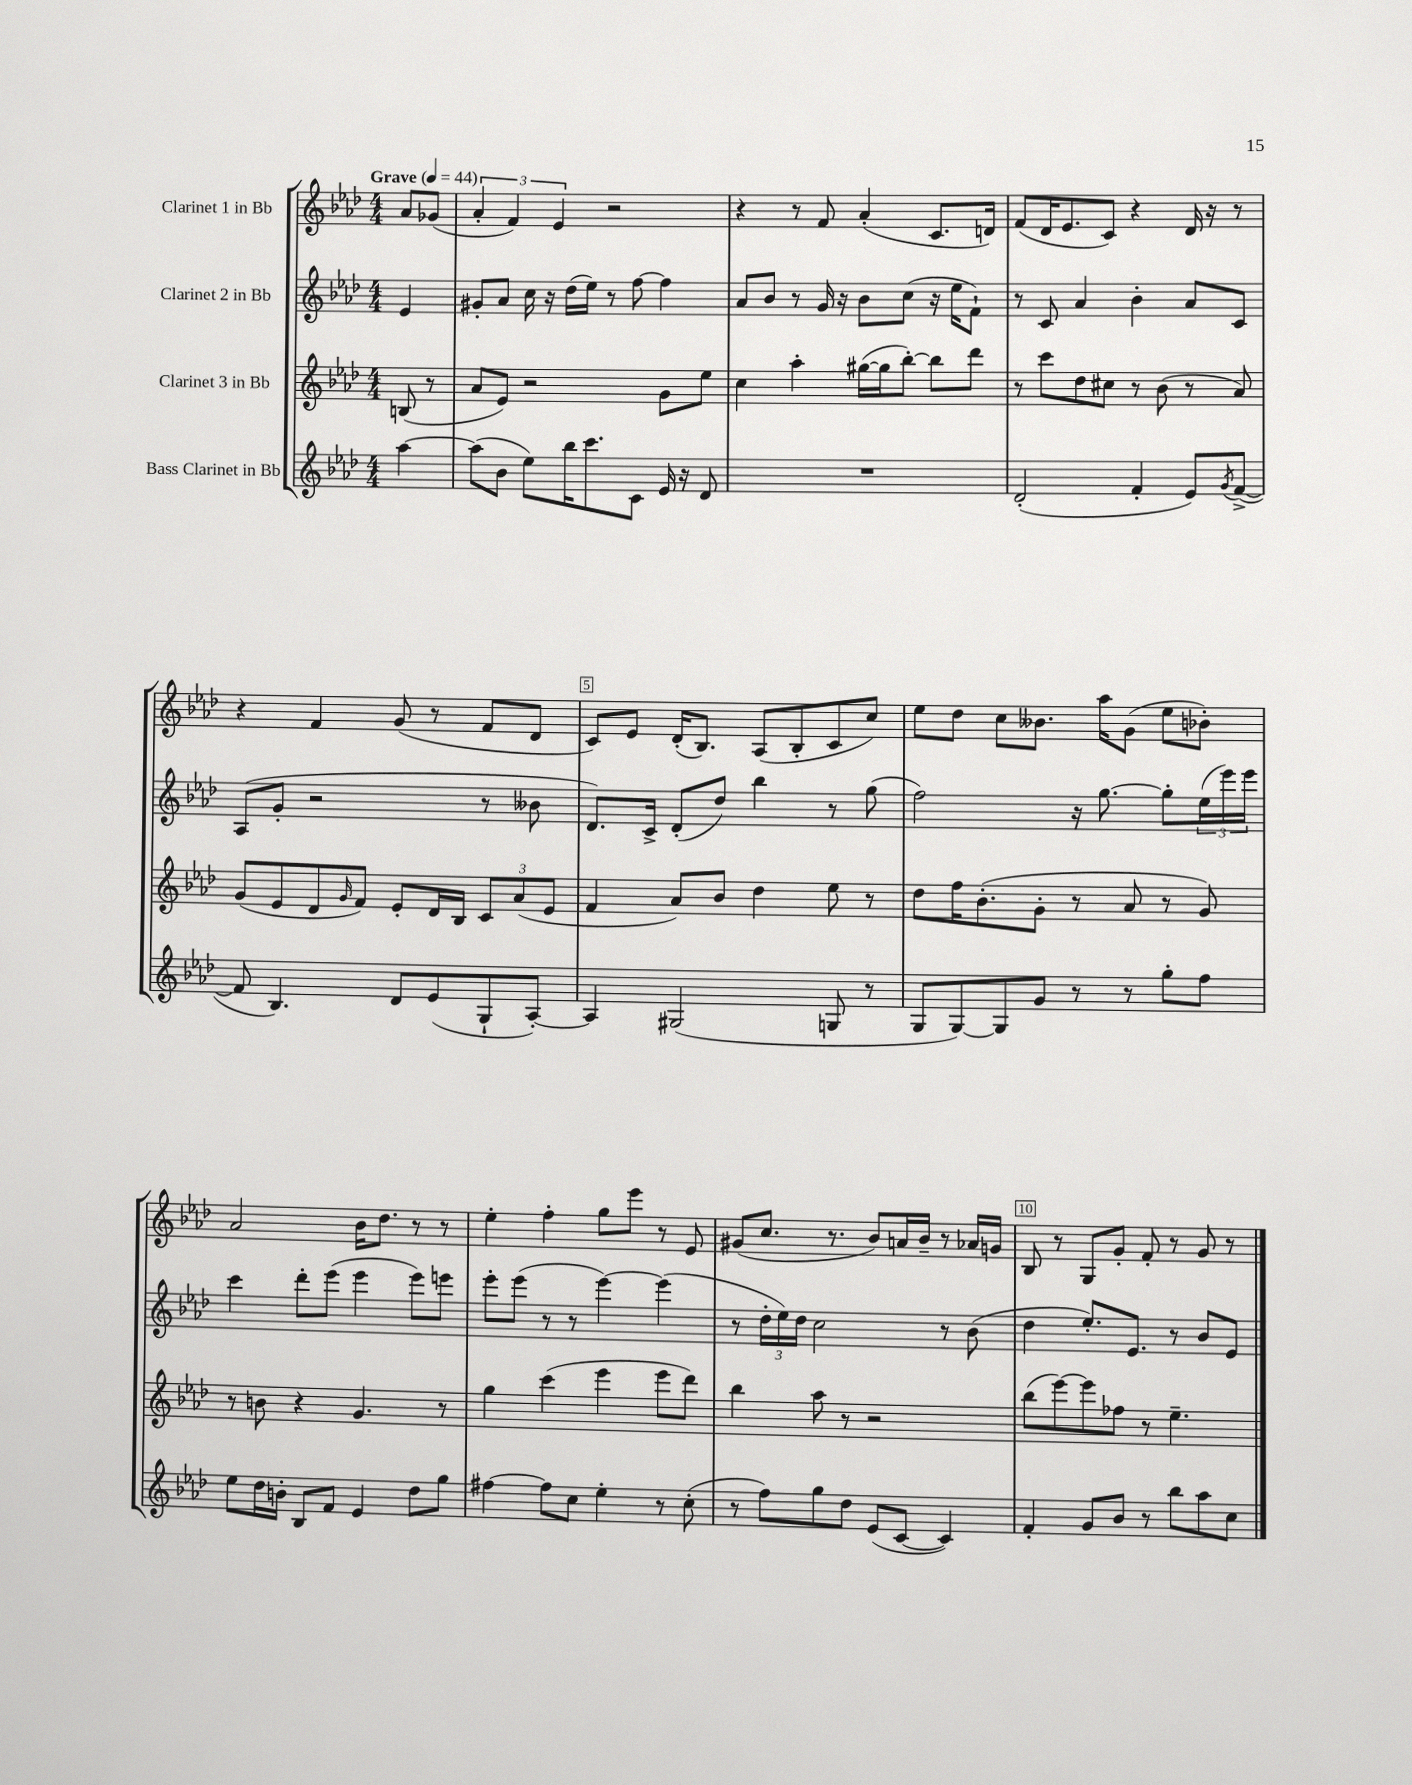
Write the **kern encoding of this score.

**kern	**kern	**kern	**kern
*staff4	*staff3	*staff2	*staff1
*clefG2	*clefG2	*clefG2	*clefG2
*k[b-e-a-d-]	*k[b-e-a-d-]	*k[b-e-a-d-]	*k[b-e-a-d-]
*M4/4	*M4/4	*M4/4	*M4/4
*MM44	*MM44	*MM44	*MM44
[4aa-	(8B	4e-	8a-
.	8r	.	(8g-
=	=	=	=
(8aa-]	8a-	8g#'	6a-'
8b-	8e-)	8a-	.
.	.	.	6f)
8ee-)	2r	16cc	.
.	.	16r	.
.	.	.	6e-
16bb-	.	(16dd-	.
8.ccc	.	16ee-)	.
.	.	8r	2r
8c	.	[8ff	.
16e-	8g	4ff]	.
16r	.	.	.
8d-	8ee-	.	.
=	=	=	=
1r	4cc	8a-	4r
.	.	8b-	.
.	4aa-'	8r	8r
.	.	16g	8f
.	.	16r	.
.	([16gg#	8b-	(4a-'
.	16gg#]	.	.
.	[8bb-')	(8cc	.
.	8bb-]	16r	8.c
.	.	16ee-	.
.	8ddd-	8f`)	.
.	.	.	16d)
=	=	=	=
(2d-'	8r	8r	(8f
.	8ccc	8c	16d-
.	.	.	8.e-
.	8dd-	4a-	.
.	8cc#	.	8c)
4f'	8r	4b-'	4r
.	(8b-	.	.
8e-)	8r	8a-	16d-
.	.	.	16r
8qg	.	.	.
([8f^	8a-)	8c	8r
=	=	=	=
8f]	(8g	(8A-	4r
4.B-)	8e-	8g'	.
.	8d-	2r	4f
.	16qqg	.	.
.	8f)	.	.
8d-	8e-'	.	(8g
(8e-	16d-	.	8r
.	16B-	.	.
8G`	12c	8r	8f
.	(12a-	.	.
[8A-')	.	8b--	8d-
.	12e-	.	.
=	=	=	=
4A-]	4f	8.d-)	8c)
.	.	.	8e-
.	.	16c^	.
(2G#	8a-)	(8d-'	(16d-'
.	.	.	8.B-)
.	8b-	8dd-)	.
.	4dd-	4bb-	(8A-
.	.	.	8B-'
8G	8ee-	8r	8c
8r	8r	(8gg	8cc)
=	=	=	=
8G	8dd-	2ff)	8ee-
[8G)	16ff	.	8dd-
.	(8.b-'	.	.
8G]	.	.	8cc
8g	8g'	.	8.b--
8r	8r	16r	.
.	.	[8.gg	16aa-
8r	8a-	.	(8g
8gg'	8r	8gg']	8ee-
8ff	8g)	(24ee-	8b-')
.	.	24eee-)	.
.	.	24eee-	.
=	=	=	=
8ee-	8r	4ccc	2a-
16dd-	8b	.	.
16b'	.	.	.
8B-	4r	8ddd-'	.
8f	.	(8eee-	.
4e-	4.g	4eee-	16b-
.	.	.	8.dd-
8dd-	.	8eee-)	8r
8gg	8r	8eee	8r
=	=	=	=
[4ff#	4gg	8eee-'	4ee-'
.	.	(8eee-	.
8ff#]	(4ccc	8r	4ff'
8cc	.	8r	.
4ee-'	4eee-	[4eee-)	8gg
.	.	.	8eee-
8r	8eee-	(4eee-]	8r
(8cc'	8ddd-)	.	8e-
=	=	=	=
8r	4bb-	8r	(8g#
8ff)	.	24dd-'	8.cc
.	.	24ee-)	.
.	.	24dd-	.
8gg	8aa-	2cc	.
.	.	.	8.r
8dd-	8r	.	.
(8e-	2r	.	8b-)
[8c	.	.	16a
.	.	.	16b-~
4c])	.	8r	8r
.	.	(8b-	16a-
.	.	.	16g
=	=	=	=
4f'	(8bb-	4dd-	8B-
.	[8eee-)	.	8r
8g	8eee-]	8.ee-')	8G
8b-	8ff-	.	8g'
.	.	8.e-	.
8r	8r	.	8f'
8bb-	4.ee-~	8r	8r
8aa-	.	8b-	8g
8cc	.	8e-	8r
==	==	==	==
*-	*-	*-	*-
